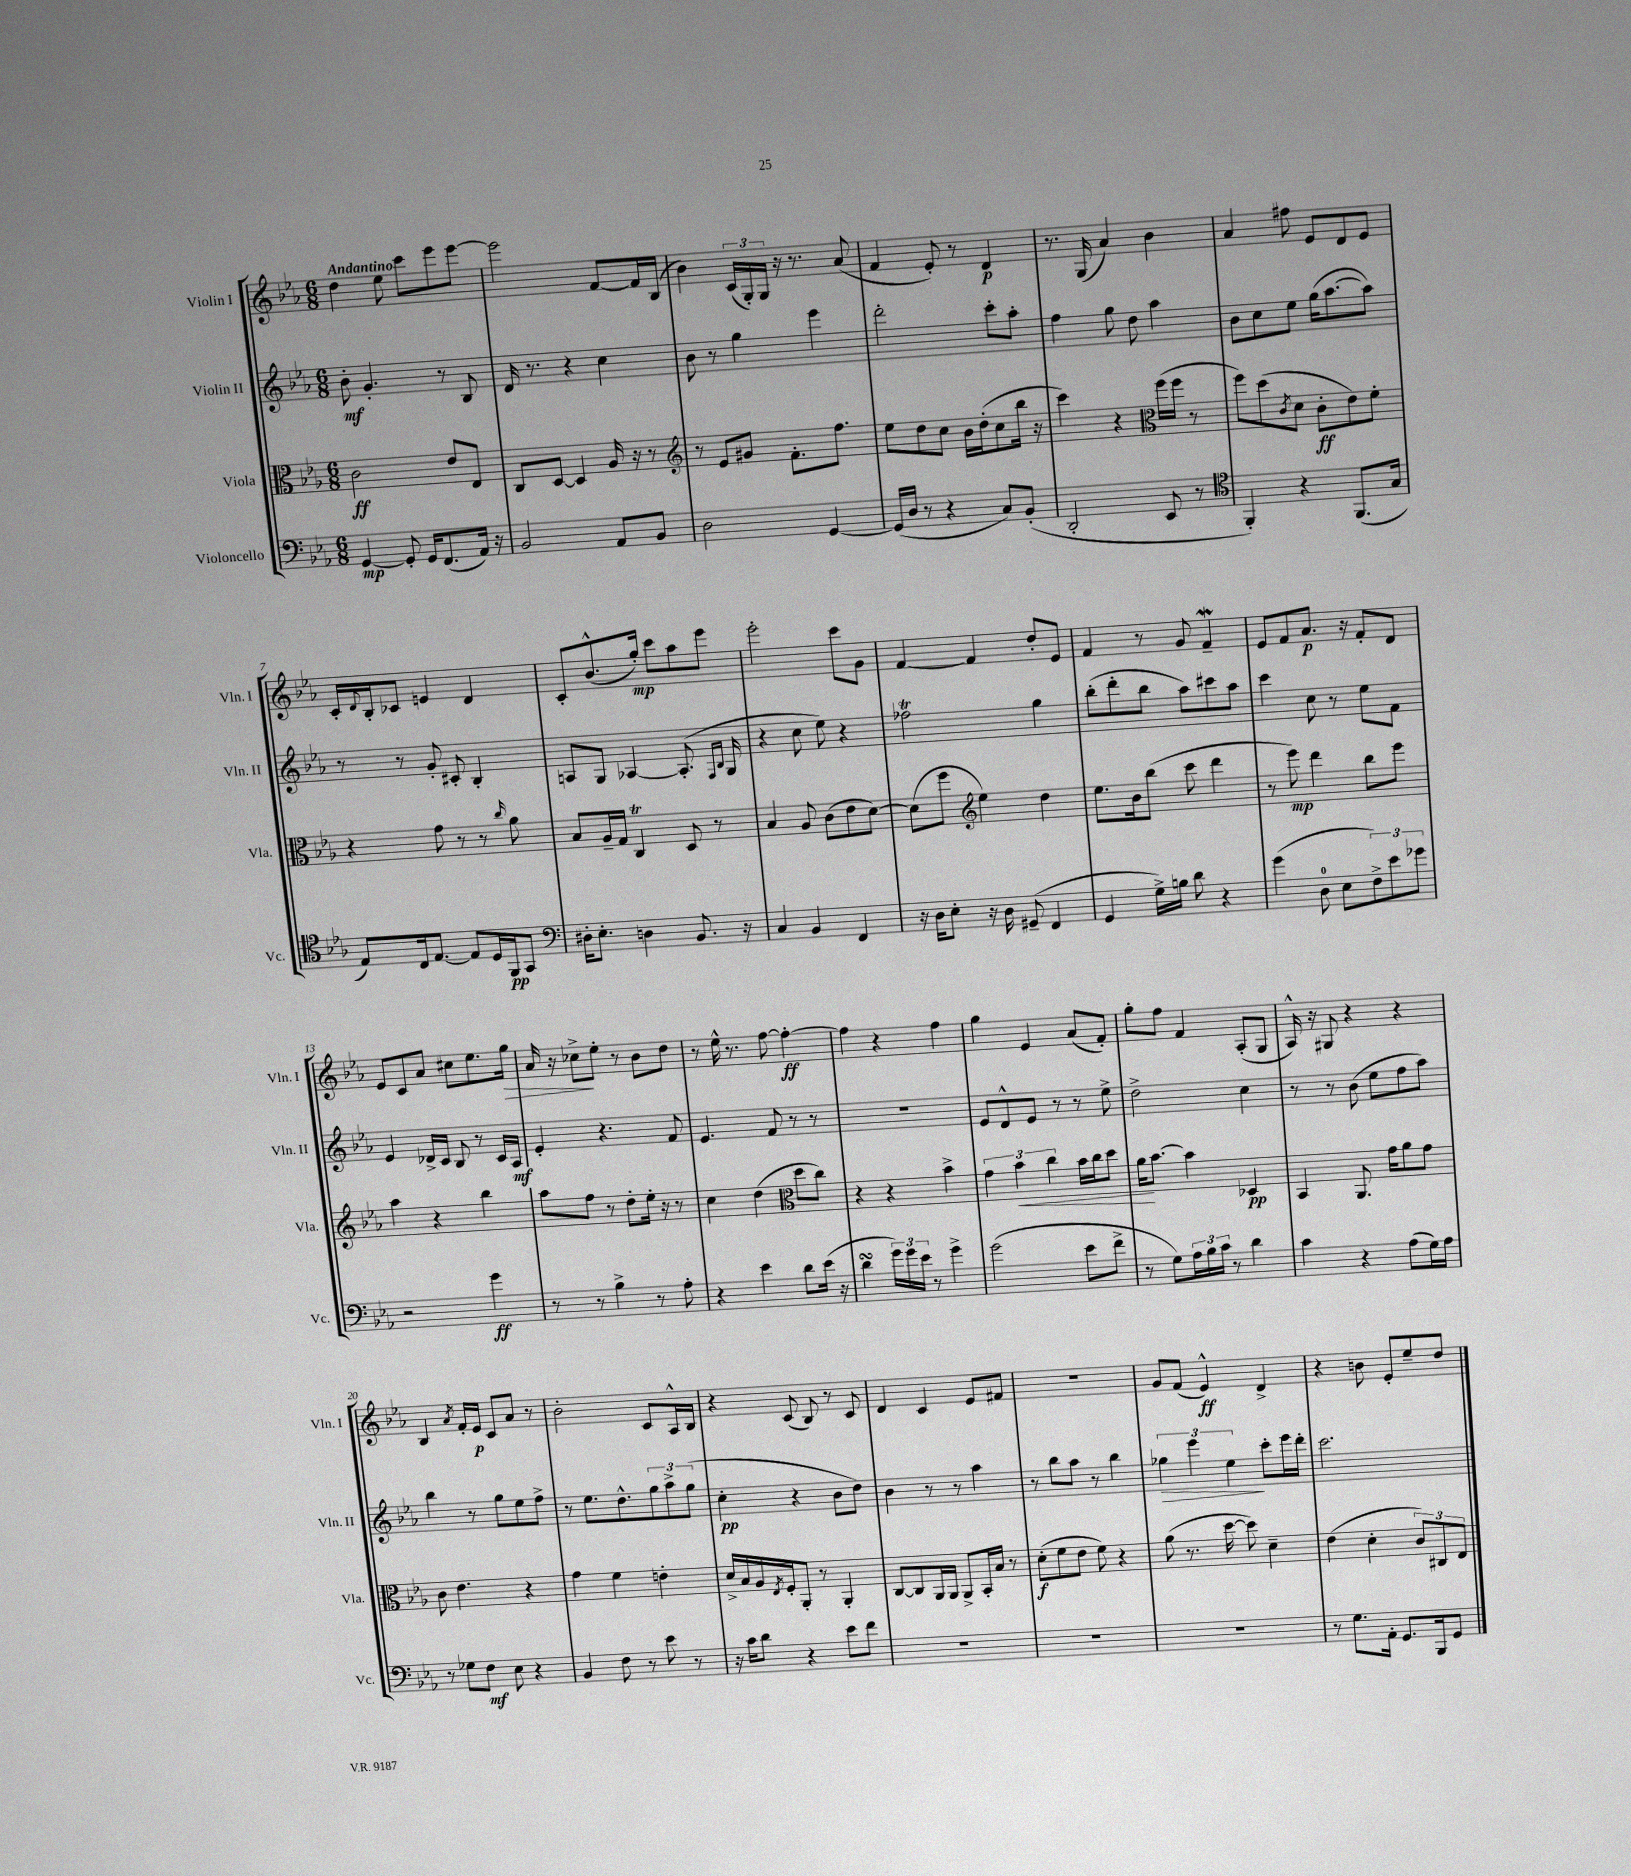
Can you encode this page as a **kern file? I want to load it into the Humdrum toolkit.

**kern	**dynam	**kern	**dynam	**kern	**dynam	**kern	**dynam
*part4	*part4	*part3	*part3	*part2	*part2	*part1	*part1
*staff4	*staff4	*staff3	*staff3	*staff2	*staff2	*staff1	*staff1
*I"Violoncello	*	*I"Viola	*	*I"Violin II	*	*I"Violin I	*
*I'Vc.	*	*I'Vla.	*	*I'Vln. II	*	*I'Vln. I	*
*clefF4	*	*clefC3	*	*clefG2	*	*clefG2	*
*k[b-e-a-]	*	*k[b-e-a-]	*	*k[b-e-a-]	*	*k[b-e-a-]	*
*M6/8	*	*M6/8	*	*M6/8	*	*M6/8	*
=1	=1	=1	=1	=1	=1	=1	=1
!	!	!	!	!	!	!LO:TX:a:B:t=Andantino	!
[4GG/	mp	2c\	ff	8b-'\	mf	4dd\	.
.	.	.	.	4.g'/	.	.	.
8GG'/]	.	.	.	.	.	8ee-\	.
16GG/KL	.	.	.	.	.	8ccc\L	.
(8.FF/	.	.	.	.	.	.	.
.	.	8e-/L	.	8r	.	8eee-\	.
16AA-/Jk)	.	8E-/J	.	8B-/	.	[8eee-\J	.
16r	.	.	.	.	.	.	.
=2	=2	=2	=2	=2	=2	=2	=2
2BB-/	.	8C/L	.	16d/	.	2eee-\]	.
.	.	.	.	8.r	.	.	.
.	.	[8D/J	.	.	.	.	.
.	.	4D/]	.	4r	.	.	.
8AA-/L	.	16A-/	.	4cc\	.	[8f/L	.
.	.	16r	.	.	.	.	.
8BB-/J	.	8r	.	.	.	16f/L]	.
.	.	.	.	.	.	(16B-/JJ	.
=3	=3	=3	=3	=3	=3	=3	=3
*	*	*clefG2	*	*	*	*	*
2D\	.	8r	.	8b-\	.	4b-\)	.
.	.	8e-/L	.	8r	.	.	.
.	.	8g#X/J	.	4gg\	.	(24c/LL	.
.	.	.	.	.	.	24G'/)	.
.	.	.	.	.	.	24G/JJ	.
.	.	8.f'\L	.	.	.	16r	.
.	.	.	.	.	.	8.r	.
[4GG/	.	.	.	4eee-\	.	.	.
.	.	8.ff\J	.	.	.	.	.
.	.	.	.	.	.	(8a-/	.
=4	=4	=4	=4	=4	=4	=4	=4
(16GG/LL]	.	8ee-\L	.	2ddd'\	.	4f/	.
16D/JJ	.	.	.	.	.	.	.
8r	.	8dd\	.	.	.	.	.
4r	.	8cc\J	.	.	.	8e-'/)	.
.	.	16b-\LL	.	.	.	8r	.
.	.	(16dd'\J	.	.	.	.	.
8C/L)	.	8cc\	.	8ccc'\L	.	4d/	p
(8BB-'/J	.	16bb-\Jk	.	8aa-'\J	.	.	.
.	.	16r	.	.	.	.	.
=5	=5	=5	=5	=5	=5	=5	=5
2DD'/	.	4ccc\)	.	4ff\	.	8.r	.
.	.	.	.	.	.	(16G/	.
.	.	4r	.	8gg\	.	4a-/)	.
.	.	.	.	8dd\	.	.	.
*	*	*clefC3	*	*	*	*	*
8EE-/	.	(16ff\LL	.	4aa-\	.	4b-\	.
.	.	16ff\JJ	.	.	.	.	.
8r	.	8r	.	.	.	.	.
=6	=6	=6	=6	=6	=6	=6	=6
*clefC4	*	*	*	*	*	*	*
4FF'/)	.	8ff\L)	.	8b-\L	.	4a-/	.
.	.	(8dd\	.	8cc\	.	.	.
.	.	8qc/	.	.	.	.	.
4r	.	8d\J	.	8ee-\J	.	8ff#X\	.
.	.	8c'\L	ff	(16gg\KL	.	8e-/L	.
.	.	.	.	[8.aa-\	.	.	.
(8.FF/L	.	8e-\)	.	.	.	8d/	.
.	.	8f'\J	.	8aa-\J])	.	8e-/J	.
16G/Jk	.	.	.	.	.	.	.
!!LO:LB:g=z
=7	=7	=7	=7	=7	=7	=7	=7
8E-/L)	.	4r	.	8r	.	16c'/LL	.
.	.	.	.	.	.	8qqd/	.
.	.	.	.	.	.	16B-'/J	.
16C/k	.	.	.	8r	.	8c-X/J	.
[8.E-/J	.	.	.	.	.	.	.
.	.	8g\	.	8g'/	.	4en/	.
8E-/L]	.	8r	.	8c#X'/	.	.	.
16D/L	.	8r	.	4B-'/	.	4d/	.
16FF/J	pp	.	.	.	.	.	.
.	.	16qqcc/	.	.	.	.	.
8GG/J	.	8a-\	.	.	.	.	.
=8	=8	=8	=8	=8	=8	=8	=8
*clefF4	*	*	*	*	*	*	*
16D#X'\KL	.	8B-/L	.	8An/L	.	8c'/L	.
8.E-'\J	.	.	.	.	.	.	.
.	.	16A-~/L	.	8G/J	.	(8.b-^^/	.
.	.	16G/JJ	.	.	.	.	.
4Dn\	.	4CT/	.	[4A-X/	.	.	.
.	.	.	.	.	.	16gg'/Jk)	mp
.	.	.	.	.	.	8ccc\L	.
8.BB-/	.	8D/	.	(8.A-'/]	.	8aa-\	.
.	.	8r	.	.	.	8eee-\J	.
.	.	.	.	16qqF/LL	.	.	.
.	.	.	.	16qqB-/JJ	.	.	.
16r	.	.	.	16G/	.	.	.
=9	=9	=9	=9	=9	=9	=9	=9
4C/	.	4B-/	.	4r	.	2eee-'\	.
4BB-/	.	8A-/	.	8cc\	.	.	.
.	.	(8c\L	.	8ee-\)	.	.	.
4FF/	.	8e-\	.	4r	.	8ccc\L	.
.	.	[8d\J)	.	.	.	8g\J	.
=10	=10	=10	=10	=10	=10	=10	=10
16r	.	(8d\L]	.	2ff-XT\	.	[4f/	.
16D\KL	.	.	.	.	.	.	.
8E-'\J	.	8ff\J	.	.	.	.	.
*	*	*clefG2	*	*	*	*	*
16r	.	4ee-\)	.	.	.	4f/]	.
16D\	.	.	.	.	.	.	.
(8GG#X~/	.	.	.	.	.	.	.
4FF/	.	4dd\	.	4gg\	.	8dd'/L	.
.	.	.	.	.	.	8e-/J	.
=11	=11	=11	=11	=11	=11	=11	=11
4GG/	.	8.ee-\L	.	(8bb-'\L	.	4f/	.
.	.	.	.	8ddd'\	.	.	.
.	.	16b-\k	.	.	.	.	.
16G^\LL)	.	(8bb-\J	.	8bb-\J	.	8r	.
16Bn\JJ	.	.	.	.	.	.	.
8d\	.	8ccc\	.	8aa-\L)	.	8g/	.
4r	.	4ddd\	.	8ccc#X\	.	4fW~/	.
.	.	.	.	8aa-\J	.	.	.
=12	=12	=12	=12	=12	=12	=12	=12
(4g\	.	8r	.	4ccc\	.	8e-/L	.
.	.	8eee-\)	mp	.	.	8f/	.
8D\	.	4ddd\	.	8cc\	.	8.a-/J	p
8E-\L	.	.	.	8r	.	.	.
.	.	.	.	.	.	16r	.
12F^\)	.	8bb-\L	.	8ee-\L	.	8f'/L	.
12e-\	.	.	.	.	.	.	.
.	.	8eee-\J	.	8f\J	.	8d/J	.
12g-X\J	.	.	.	.	.	.	.
!!LO:LB:g=z
=13	=13	=13	=13	=13	=13	=13	=13
2r	.	4aa-\	.	4e-/	.	8e-/L	.
.	.	.	.	.	.	8c/	.
.	.	4r	.	16d-X^/LL	.	8a-/J	.
.	.	.	.	16c/JJ	.	.	.
.	.	.	.	8B-/	.	8cc#X\L	.
4g\	ff	4bb-\	.	8r	.	8.ee-\	.
.	.	.	.	16c/LL	.	.	.
!	!	!	!	!	!	!	!LO:HP:b
.	.	.	.	16A-/JJ	mf	16gg\Jk	>
=14	=14	=14	=14	=14	=14	=14	=14
8r	.	8aa-\L	.	4e-'/	.	16a-/	.
.	.	.	.	.	.	16r	.
8r	.	8ff\J	.	.	.	8cc-X^\L	.
4B-^\	.	8r	.	4.r	.	8ee-'\J	]
.	.	8dd'\L	.	.	.	8r	.
8r	.	16ee-'\Jk	.	.	.	8b-\L	.
.	.	16r	.	.	.	.	.
8A-'\	.	8r	.	8f/	.	8dd\J	.
=15	=15	=15	=15	=15	=15	=15	=15
4r	.	4cc\	.	4.e-/	.	8r	.
.	.	.	.	.	.	16ee-^^\	.
.	.	.	.	.	.	8.r	.
4e-\	.	(4dd\	.	.	.	.	.
.	.	.	.	8f/	.	[8ff\	.
*	*	*clefC3	*	*	*	*	*
8d\L	.	8dd\L	.	8r	.	4ff'\_	ff
(16e-\Jk	.	8cc\J)	.	8r	.	.	.
16r	.	.	.	.	.	.	.
=16	=16	=16	=16	=16	=16	=16	=16
4dsSsS\	.	4r	.	2.r	.	4ff\]	.
24g\LL)	.	4r	.	.	.	4r	.
24g\	.	.	.	.	.	.	.
24e-\JJ	.	.	.	.	.	.	.
8r	.	.	.	.	.	.	.
4g^\	.	4b-^\	.	.	.	4ff\	.
=17	=17	=17	=17	=17	=17	=17	=17
(2g\	.	6g\	.	8e-/L	.	4gg\	.
.	.	.	.	8d^^/	.	.	.
!	!	!	!LO:HP:b	!	!	!	!
.	.	6b-\	<	.	.	.	.
.	.	.	.	8e-/J	.	4e-/	.
.	.	6cc\	.	.	.	.	.
.	.	.	.	8r	.	.	.
8e-\L	.	16b-\LL	.	8r	.	(8a-/L	.
.	.	16cc\J	.	.	.	.	.
8f^\J	.	8dd\J	.	8ee-^\	.	8f'/J)	.
=18	=18	=18	=18	=18	=18	=18	=18
8r	.	16a-\KL	.	2dd^\	.	8gg'\L	.
.	.	[8.b-\J	[	.	.	.	.
8G\L)	.	.	.	.	.	8ff\J	.
24A-\L	.	4b-\]	.	.	.	4f/	.
24B-\	.	.	.	.	.	.	.
24c\JJ	.	.	.	.	.	.	.
8r	.	.	.	.	.	.	.
4d\	.	4D-X/	pp	4cc\	.	(8A-'/L	.
.	.	.	.	.	.	8G/J	.
=19	=19	=19	=19	=19	=19	=19	=19
4c\	.	4BB-/	.	8r	.	16A-^^/)	.
.	.	.	.	.	.	16r	.
.	.	.	.	8r	.	8G#X/	.
4r	.	8.AA-/	.	(8b-\	.	4r	.
.	.	.	.	8ee-\L	.	.	.
.	.	16g\KL	.	.	.	.	.
(8A-\L	.	8a-\	.	8ff\	.	4r	.
16G\L)	.	8g\J	.	8aa-\J)	.	.	.
16A-\JJ	.	.	.	.	.	.	.
!!LO:LB:g=z
=20	=20	=20	=20	=20	=20	=20	=20
8r	.	8c\	.	4bb-\	.	4B-/	.
8G-X\L	.	4.e-\	.	.	.	.	.
.	.	.	.	.	.	8qa-/	.
8F\J	mf	.	.	8r	.	16f'/LL	.
.	.	.	.	.	.	16e-/JJ	p
8E-\	.	.	.	8gg\L	.	8c/L	.
4r	.	4r	.	8ee-\	.	8a-/J	.
.	.	.	.	8ff^\J	.	8r	.
=21	=21	=21	=21	=21	=21	=21	=21
4BB-/	.	4g\	.	8r	.	2b-'\	.
.	.	.	.	8.ee-\L	.	.	.
8F\	.	4f\	.	.	.	.	.
.	.	.	.	8.dd^^\	.	.	.
8r	.	.	.	.	.	.	.
8e-\	.	4en'\	.	12gg\	.	8c/L	.
.	.	.	.	12aa-^\	.	.	.
8r	.	.	.	.	.	16A-^^/L	.
.	.	.	.	(12gg\J	.	.	.
.	.	.	.	.	.	16B-/JJ	.
=22	=22	=22	=22	=22	=22	=22	=22
16r	.	16d^/LL	.	4cc'\	pp	4r	.
16c\KL	.	16B-/	.	.	.	.	.
8d\J	.	16A-/	.	.	.	.	.
.	.	8qE-/	.	.	.	.	.
.	.	16F'/J	.	.	.	.	.
4r	.	8AA-'/J	.	4r	.	(8c/	.
.	.	8r	.	.	.	8B-/)	.
8e-\L	.	4AA-'/	.	8b-\L	.	8r	.
8f\J	.	.	.	8dd\J)	.	8c/	.
=23	=23	=23	=23	=23	=23	=23	=23
2.r	.	[8C/L	.	4b-\	.	4d/	.
.	.	8C/]	.	.	.	.	.
.	.	16AA-/L	.	8r	.	4c/	.
.	.	16AA-/JJ	.	.	.	.	.
.	.	8AA-^/L	.	8r	.	.	.
.	.	16BB-'/L	.	4aa-\	.	8e-/L	.
.	.	16B-/JJ	.	.	.	.	.
.	.	8r	.	.	.	8f#X/J	.
=24	=24	=24	=24	=24	=24	=24	=24
2.r	.	(8d'\L	f	8r	.	2.r	.
.	.	8f\	.	8bb-\L	.	.	.
.	.	8e-\J	.	8aa-\J	.	.	.
.	.	8f\)	.	8r	.	.	.
.	.	4r	.	4bb-\	.	.	.
=25	=25	=25	=25	=25	=25	=25	=25
!	!	!	!	!	!LO:HP:b	!	!
2.r	.	(8a-\	.	6gg-X\	>	8g/L	.
.	.	8.r	.	.	.	(8f/J	.
.	.	.	.	6eee-\	.	.	.
.	.	.	.	.	.	4e-^^/)	ff
.	.	[16dd\	.	.	.	.	.
.	.	.	.	6ee-\	.	.	.
.	.	8dd\])	.	.	.	.	.
.	.	4d~\	.	8ccc'\L	]	4d^/	.
.	.	.	.	16eee-\L	.	.	.
.	.	.	.	16ddd'\JJ	.	.	.
=26	=26	=26	=26	=26	=26	=26	=26
8r	.	(4e-\	.	2.ccc\	.	4r	.
8.G\L	.	.	.	.	.	.	.
.	.	4d'\	.	.	.	8bn\	.
16AA-'\Jk	.	.	.	.	.	.	.
8.GG/L	.	.	.	.	.	8e-'/L	.
.	.	12c/L)	.	.	.	8ee-~/	.
16BBB-/k	.	.	.	.	.	.	.
.	.	12C#X/	.	.	.	.	.
8GG/J	.	.	.	.	.	8dd/J	.
.	.	12E-/J	.	.	.	.	.
==	==	==	==	==	==	==	==
*-	*-	*-	*-	*-	*-	*-	*-
